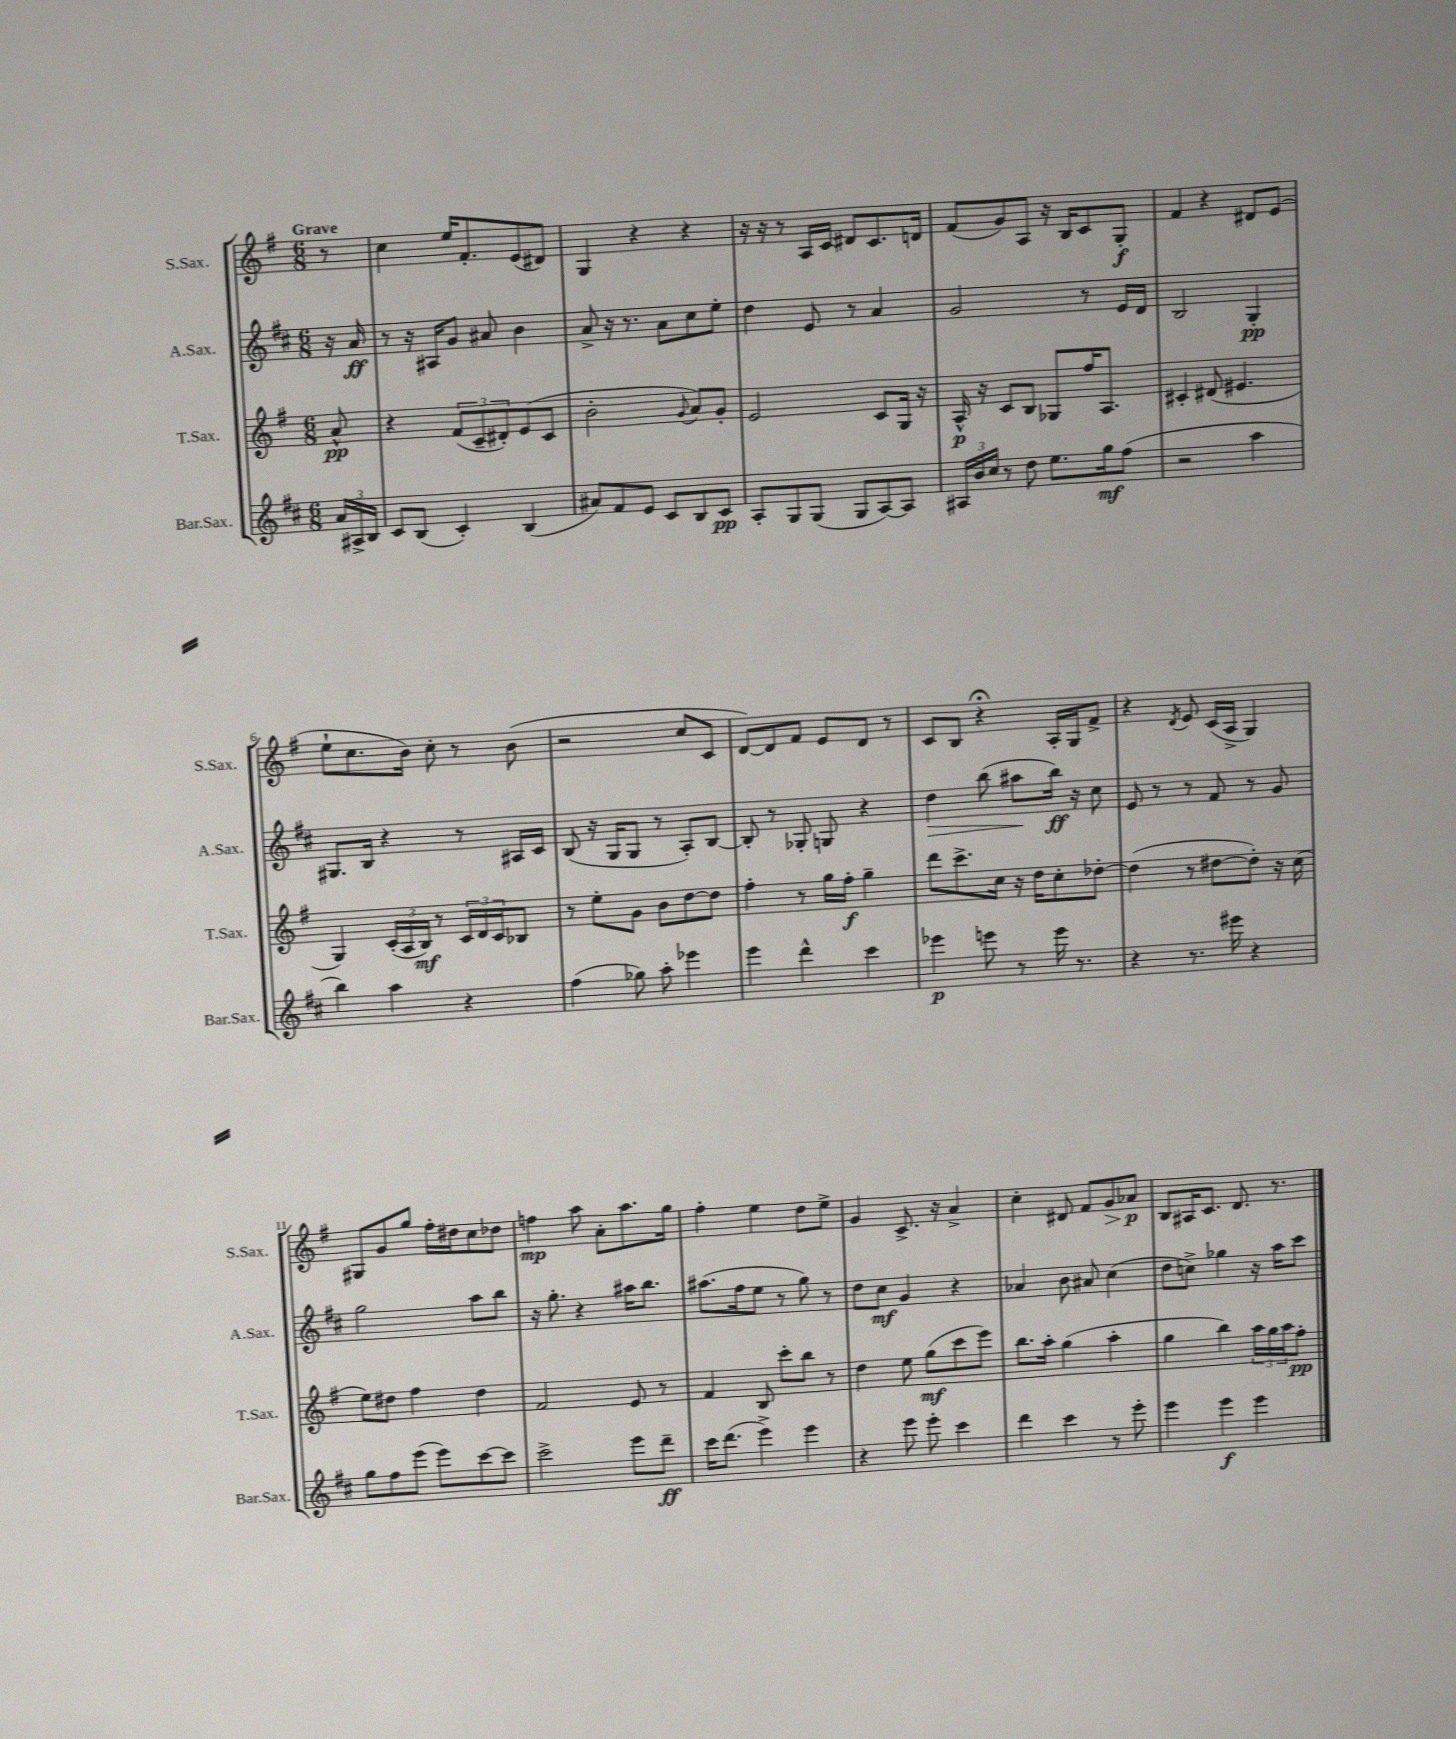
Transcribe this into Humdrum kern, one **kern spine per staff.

**kern	**kern	**kern	**kern
*staff4	*staff3	*staff2	*staff1
*clefG2	*clefG2	*clefG2	*clefG2
*k[f#c#]	*k[f#]	*k[f#c#]	*k[f#]
*M6/8	*M6/8	*M6/8	*M6/8
24a	8a^^	16r	8r
24A#^	.	.	.
.	.	16a	.
24B	.	.	.
=	=	=	=
8c#	4r	8r	4cc
(8B	.	16r	.
.	.	16A#	.
4c#')	(12f#	8g	16ee
.	.	.	8.f#'
.	12c~	.	.
.	.	8a#	.
.	12d#')	.	.
(4B	(8e	4b	(8e
.	8c	.	8d#)
=	=	=	=
8a#)	2b'	8a^	4G
8f#	.	16r	.
.	.	8.r	.
8e	.	.	4r
8c#	.	8a	.
.	8qqg	.	.
8B	8a)	8cc#	4r
8c#	8g'	8ee'	.
=	=	=	=
8A'	2e	4dd	16r
.	.	.	16r
8G	.	.	8r
(8G	.	8e	16A
.	.	.	16c
8G	.	8r	8d#
[8A)	8c	4a	8.c
8A]	16G	.	.
.	16r	.	16d
=	=	=	=
24A#	16A^^	2g	(8f#
24b	.	.	.
.	16r	.	.
24cc#	.	.	.
8r	8c	.	8g)
8dd	8B	.	8A
8.ee	8G-	.	16r
.	.	.	16B
.	16ff#	8r	8c
16gg	8.A	.	.
(8ff#	.	16e	8G'
.	.	16d	.
=	=	=	=
2r	4c#'	2B	4f#
.	(8d#	.	4r
.	4.e#	.	.
4aa	.	4G'	8d#
.	.	.	(8e
=	=	=	=
4bb)	4G)	8.G#	8ee`
.	.	.	8.cc
.	.	16B	.
4aa	(24c'	4r	.
.	24A	.	.
.	.	.	16b)
.	24B)	.	.
.	8r	.	8cc'
4r	24c	8r	8r
.	24d	.	.
.	24c	.	.
.	8B-	16A#	(8b
.	.	16c#	.
=	=	=	=
(4ff#	8r	(8B	2r
.	8ee'	16r	.
.	.	16G	.
8gg-)	8g	8G	.
8aa'	8b	8r	.
4eee-	[8dd	8A')	8cc
.	8dd]	[8B	8c
=	=	=	=
4eee	4ff#'	8B']	[8d)
.	.	8r	8d]
4ddd^^	8r	8G-'	8f#
.	16gg	8G	8e
.	16ff#'	.	.
4ccc#	4gg~	4r	8d
.	.	.	8r
=	=	=	=
4eee-	8ddd	4dd	8c
.	8.ccc^	.	8B
8eee	.	(8bb	4r;
.	16cc	.	.
8r	16r	8aa#	.
.	16dd	.	.
16eee	8cc'	16bb)	16A'
8.r	.	16r	16G
.	[8dd-'	8cc#	8f#^
=	=	=	=
4r	(4dd-]	8e	4r
.	.	8r	.
.	.	.	8qd
8.r	8r	8r	8e
.	[8dd#	8f#	(16c
16eee#	.	.	16A^
4r	8dd#'])	8r	4G)
.	16r	8g	.
.	(16cc	.	.
=	=	=	=
8gg	8ee)	2gg	8G#
8ff#	8dd#	.	8g
(8eee	4ff#	.	8gg
8eee)	.	.	16ff#'
.	.	.	16dd#
[8ccc#	4dd#	8aa	8cc
8ccc#]	.	8bb	8dd-
=	=	=	=
2ccc#^	2f#	16r	4ff
.	.	8.gg'	.
.	.	4r	8aa
.	.	.	8a'
8eee	8e	16aa#	8.aa
.	.	8.bb	.
8ddd~	8r	.	.
.	.	.	16gg
=	=	=	=
16ccc#	4f#	(8.aa#	4ff#'
(8.ddd	.	.	.
.	.	16ff#	.
4eee^)	8B	8ee	4ee
.	8ccc'	8r	.
4eee	8bb	8gg)	8dd
.	8r	8r	8ee^
=	=	=	=
4r	4dd	8dd	4g
.	.	8cc#	.
8eee	8ee	4g	8.c^
8eee'	(8gg	.	.
.	.	.	16r
4ccc#	8ccc	4r	4a^
.	8eee)	.	.
=	=	=	=
4ddd	8.bb	4a-	4cc'
.	16aa'	.	.
4ccc#	(4gg	8b	8d#
.	.	8a#	8f#
8r	4aa'	(4cc#	8g
8eee'	.	.	8a-
=	=	=	=
4eee	4gg	8dd	8B
.	.	8cc^)	16A#
.	.	.	8.c
4eee	4bb)	4gg-	.
.	.	.	8.d
4eee	24aa	16r	.
.	24gg	.	.
.	.	16aa	8.r
.	24aa	.	.
.	8ff#'	8ccc#	.
==	==	==	==
*-	*-	*-	*-
